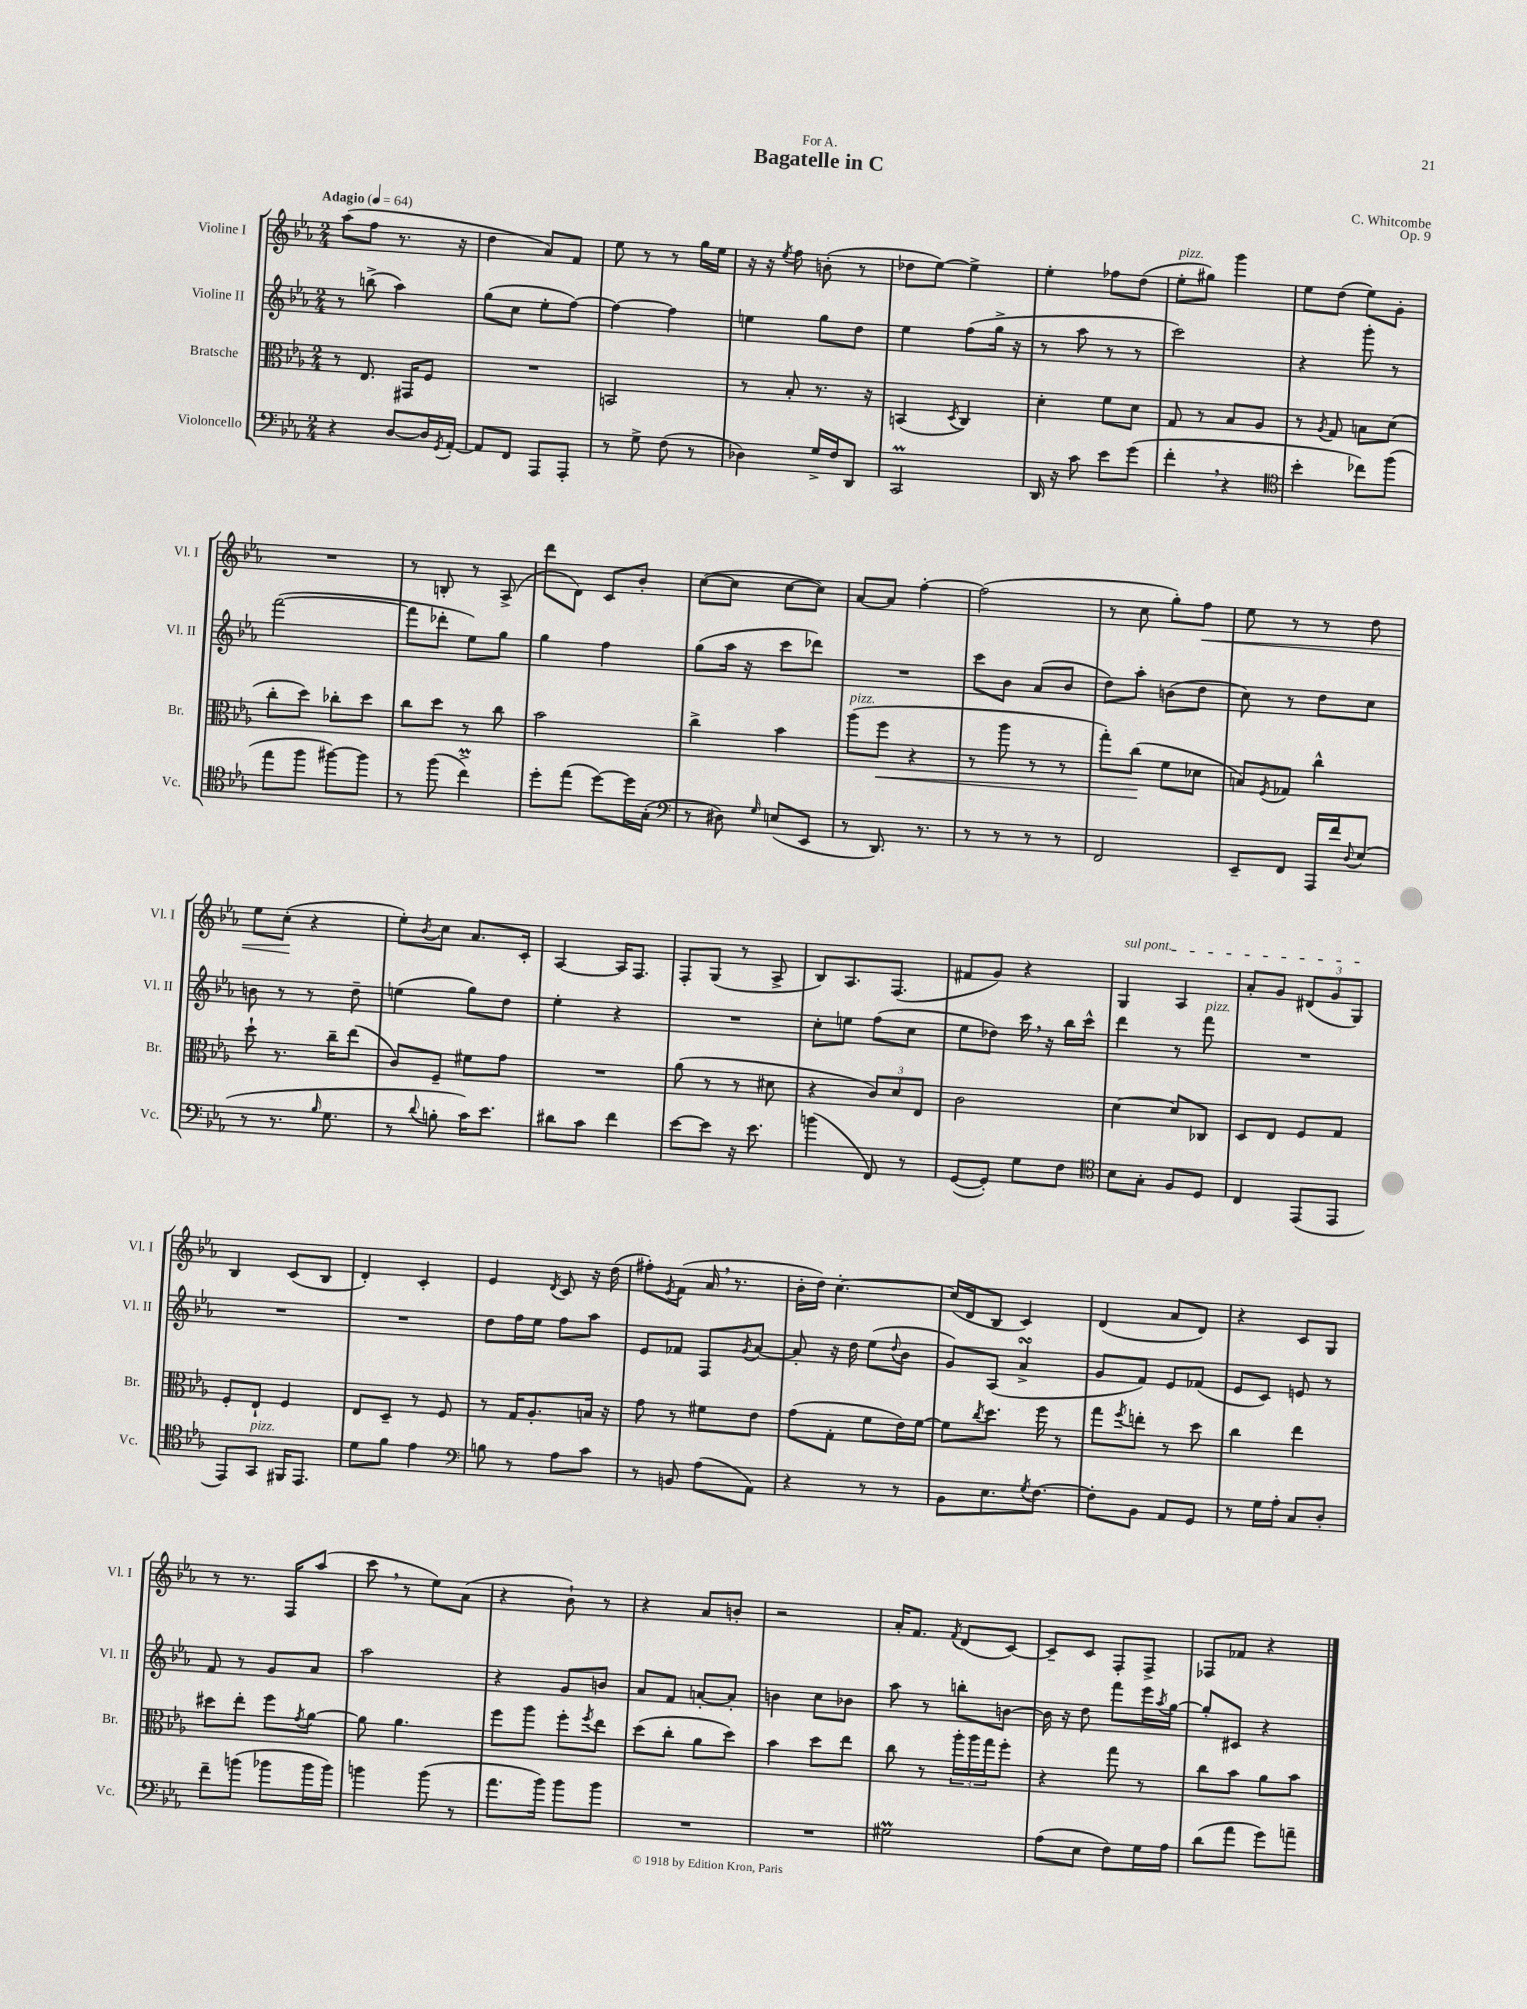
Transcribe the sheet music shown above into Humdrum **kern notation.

**kern	**kern	**kern	**kern
*staff4	*staff3	*staff2	*staff1
*clefF4	*clefC3	*clefG2	*clefG2
*k[b-e-a-]	*k[b-e-a-]	*k[b-e-a-]	*k[b-e-a-]
*M2/4	*M2/4	*M2/4	*M2/4
*MM64	*MM64	*MM64	*MM64
4r	8r	8r	(8aa-
.	8.E-	(8bb^	8ff
[8D	.	4aa-)	8.r
.	16GG#	.	.
16D]	8F	.	.
8qGG	.	.	.
[16AA-'	.	.	16r
=	=	=	=
8AA-]	2r	(8gg	4dd
8FF	.	8cc	.
8AAA-	.	8ee-'	8a-)
8AAA-'	.	[8ff)	8f
=	=	=	=
8r	2BB	4ff_	8ee-
8G^	.	.	8r
(8F	.	4ff]	8r
8r	.	.	16gg
.	.	.	16ee-
=	=	=	=
4D-)	8r	4ee	16r
.	.	.	16r
.	.	.	8qee-
.	8B-'	.	8ff
16G^	8.r	8gg	(8b'
16F	.	.	.
8DD	.	8dd	8r
.	16r	.	.
=	=	=	=
2CC	(4BB	4ee-	8dd-
.	.	.	[8ee-)
.	8qD	.	.
.	4C)	(8ff	4ee-^]
.	.	16gg^	.
.	.	16r	.
=	=	=	=
16DD	4d'	8r	4ee-'
16r	.	.	.
8c	.	8aa-	.
8e-	8f	8r	8ff-
(8g	8d	8r	(8dd
=	=	=	=
4f'	8G	2ccc)	8ee-'
.	8r	.	8gg#)
4r	8B-	.	4ggg
.	8A-	.	.
=	=	=	=
*clefC4	*	*	*
4b-'	8r	4r	8ee-
.	8qA-	.	.
.	8G	.	(8dd
8cc-)	8B	8ggg'	8ee-)
(8ff	(8d	8r	8g'
=	=	=	=
8ee-	8cc'	([2fff	2r
8ff	8dd)	.	.
[8ff#)	8cc-'	.	.
8ff#]	8dd	.	.
=	=	=	=
8r	8cc	8fff]	8r
(8ff	8dd	8ddd-'	8B'
4cc^)	8r	8ee-)	8r
.	8cc	8gg	(8A-^
=	=	=	=
8dd'	2b-	4gg	8ddd
(8ee-	.	.	8d)
[8dd)	.	4ff	8c
16dd]	.	.	8b-'
(16G'	.	.	.
=	=	=	=
*clefF4	*	*	*
8r	4cc^	(8gg	([8cc
8D#)	.	16aa-	8cc]
.	.	16r	.
16qqG	.	.	.
(8E	4b-	8ccc	[8cc
8EE-	.	8ddd-)	8cc])
=	=	=	=
8r	(8aa-	2r	[8a-
8.DD)	8ff	.	8a-]
.	4r	.	[4ff'
8.r	.	.	.
=	=	=	=
8r	8r	8ccc	(2ff]
8r	8aa-	8b-	.
8r	8r	(8a-	.
8r	8r	8b-	.
=	=	=	=
2FF	8gg')	8dd)	8r
.	(8cc	8aa-'	8cc
.	8f	(8b	8gg')
.	8d-	8dd	8ff
=	=	=	=
8EE-~	8B)	8cc)	8ee-
.	8qF	.	.
8FF	8G-	8r	8r
16AAA-	4cc^^	8dd	8r
16f	.	.	.
8qqD	.	.	.
(8E-	.	8cc	8dd
=	=	=	=
8r	8dd`	8b	8ee-
8.r	8.r	8r	(8cc'
.	.	8r	4r
16qqB-	.	.	.
8.G	16cc~	.	.
.	(8ee-	8dd~	.
=	=	=	=
8r	8c)	(4ee	8ee-')
8qqd	.	.	8qb-
8B'	8F~	.	8cc
16c)	8f#	8gg)	8.a-
8.e-	.	.	.
.	8g	8dd	.
.	.	.	16c'
=	=	=	=
8d#	2r	4ee-'	[4A-
8c	.	.	.
4f	.	4r	16A-]
.	.	.	8.F
=	=	=	=
[8e-	(8a-	2r	8F'
8e-]	8r	.	(8G
16r	8r	.	8r
8.e-	.	.	.
.	8d#	.	8A-^
=	=	=	=
(4b	4r	8cc'	8B-)
.	.	8ee	8.A-
8FF)	12c)	(8ff	.
.	.	.	(8.F
.	12d	.	.
8r	.	8cc	.
.	12E-	.	.
=	=	=	=
([8GG	2c	8ee-	8f#
8GG'])	.	8dd-)	8g)
8G	.	16ccc	4r
.	.	16r	.
8F	.	16bb-	.
.	.	16ccc^^	.
=	=	=	=
*clefC4	*	*	*
8B-	[4d	4ddd	4G
8G'	.	.	.
8F	8d]	8r	4A-
8D	8C-	8fff	.
=	=	=	=
4C	8D	2r	8a-'
.	8E-	.	8g
(8EE-	8F	.	(12d#
.	.	.	12g
8EE-	8G	.	.
.	.	.	12G)
=	=	=	=
8EE-)	8F'	2r	4B-
8GG	8E-`	.	.
16FF#	4F	.	(8c
8.EE-	.	.	.
.	.	.	8B-
=	=	=	=
8d	8E-	2r	4d')
8f	8D~	.	.
4e-	8r	.	4c'
.	8F	.	.
=	=	=	=
*clefF4	*	*	*
8B	8r	8dd	4e-
8r	16G	16ff	.
.	8.A-'	16ee-	.
.	.	.	8qd
8A-	.	8ff	8c
8c	16B	8aa-	16r
.	16r	.	(16dd
=	=	=	=
8r	8g	8e-	8ff#')
.	.	.	8qe-
8BB	8r	8f-	(8f
(8A-	8f#	8F	16a-
.	.	.	8.r
.	.	8qg	.
8AA-)	8e-	[8a-	.
=	=	=	=
4r	(8g	8a-']	16b-'
.	.	.	16dd)
.	8G'	16r	[4.cc'
.	.	16dd	.
8r	8f	(8ee-	.
.	.	8qqdd	.
8r	16e-)	8b-	.
.	[16f	.	.
=	=	=	=
8BB-	8f]	8g)	(16cc]
.	.	.	16d
.	8qcc	.	.
8.E-	8.dd	(8A-	8B-
.	.	4a-^	4c)
8qG	.	.	.
[8.F	16ff	.	.
.	8r	.	.
=	=	=	=
8F']	8gg	8g	(4d
.	8qff	.	.
8BB-	8ee'	8f)	.
8AA-	8r	8e-	8a-
8GG	8dd	(8f-	8d)
=	=	=	=
8r	4cc	8e-	4r
16G	.	8c)	.
16A-'	.	.	.
8C	4ee-	8e	8c
8D'	.	8r	8G
=	=	=	=
8f~	8dd#	8f	8r
(8b	8ee-'	8r	8.r
8b-	8ff	8g	.
.	.	.	16F
.	8qg	.	.
16b-	[8a-	8a-	(8aa-
16b-)	.	.	.
=	=	=	=
4b	8a-]	2aa-	8ccc
.	4.a-	.	8r
(8b	.	.	8ee-)
8r	.	.	(8a-
=	=	=	=
8.a-	8ff	4r	4r
.	8aa-	.	.
16b-)	.	.	.
8b-	8ff'	8g	8b-`)
.	8qff	.	.
8b-	8ee-	8b	8r
=	=	=	=
2r	(8dd	8a-	4r
.	8cc'	8f	.
.	8a-	[8a'	8a-
.	8dd)	8a']	8b'
=	=	=	=
2r	4b-	4b	2r
.	8dd	8cc	.
.	8ee-	8b-	.
=	=	=	=
2G#	8cc	8aa-	16a-'
.	.	.	8.f
.	8r	8r	.
.	.	.	8qf
.	24aa-'	8bb'	(8d
.	24aa-	.	.
.	24gg	.	.
.	8ff'	[8b	[8c)
=	=	=	=
(8A-	4r	16b]	8c~]
.	.	16r	.
8E-	.	8dd	8c
8F)	8gg	8fff	8F'
16G	8r	16eee-	8F^
.	.	8qaa-	.
16A-	.	[16gg	.
=	=	=	=
(8d	8cc	8gg']	8F-
8a-	8b-	8c#	8f-
8g)	8a-	4r	4r
8a~	8b-	.	.
==	==	==	==
*-	*-	*-	*-
